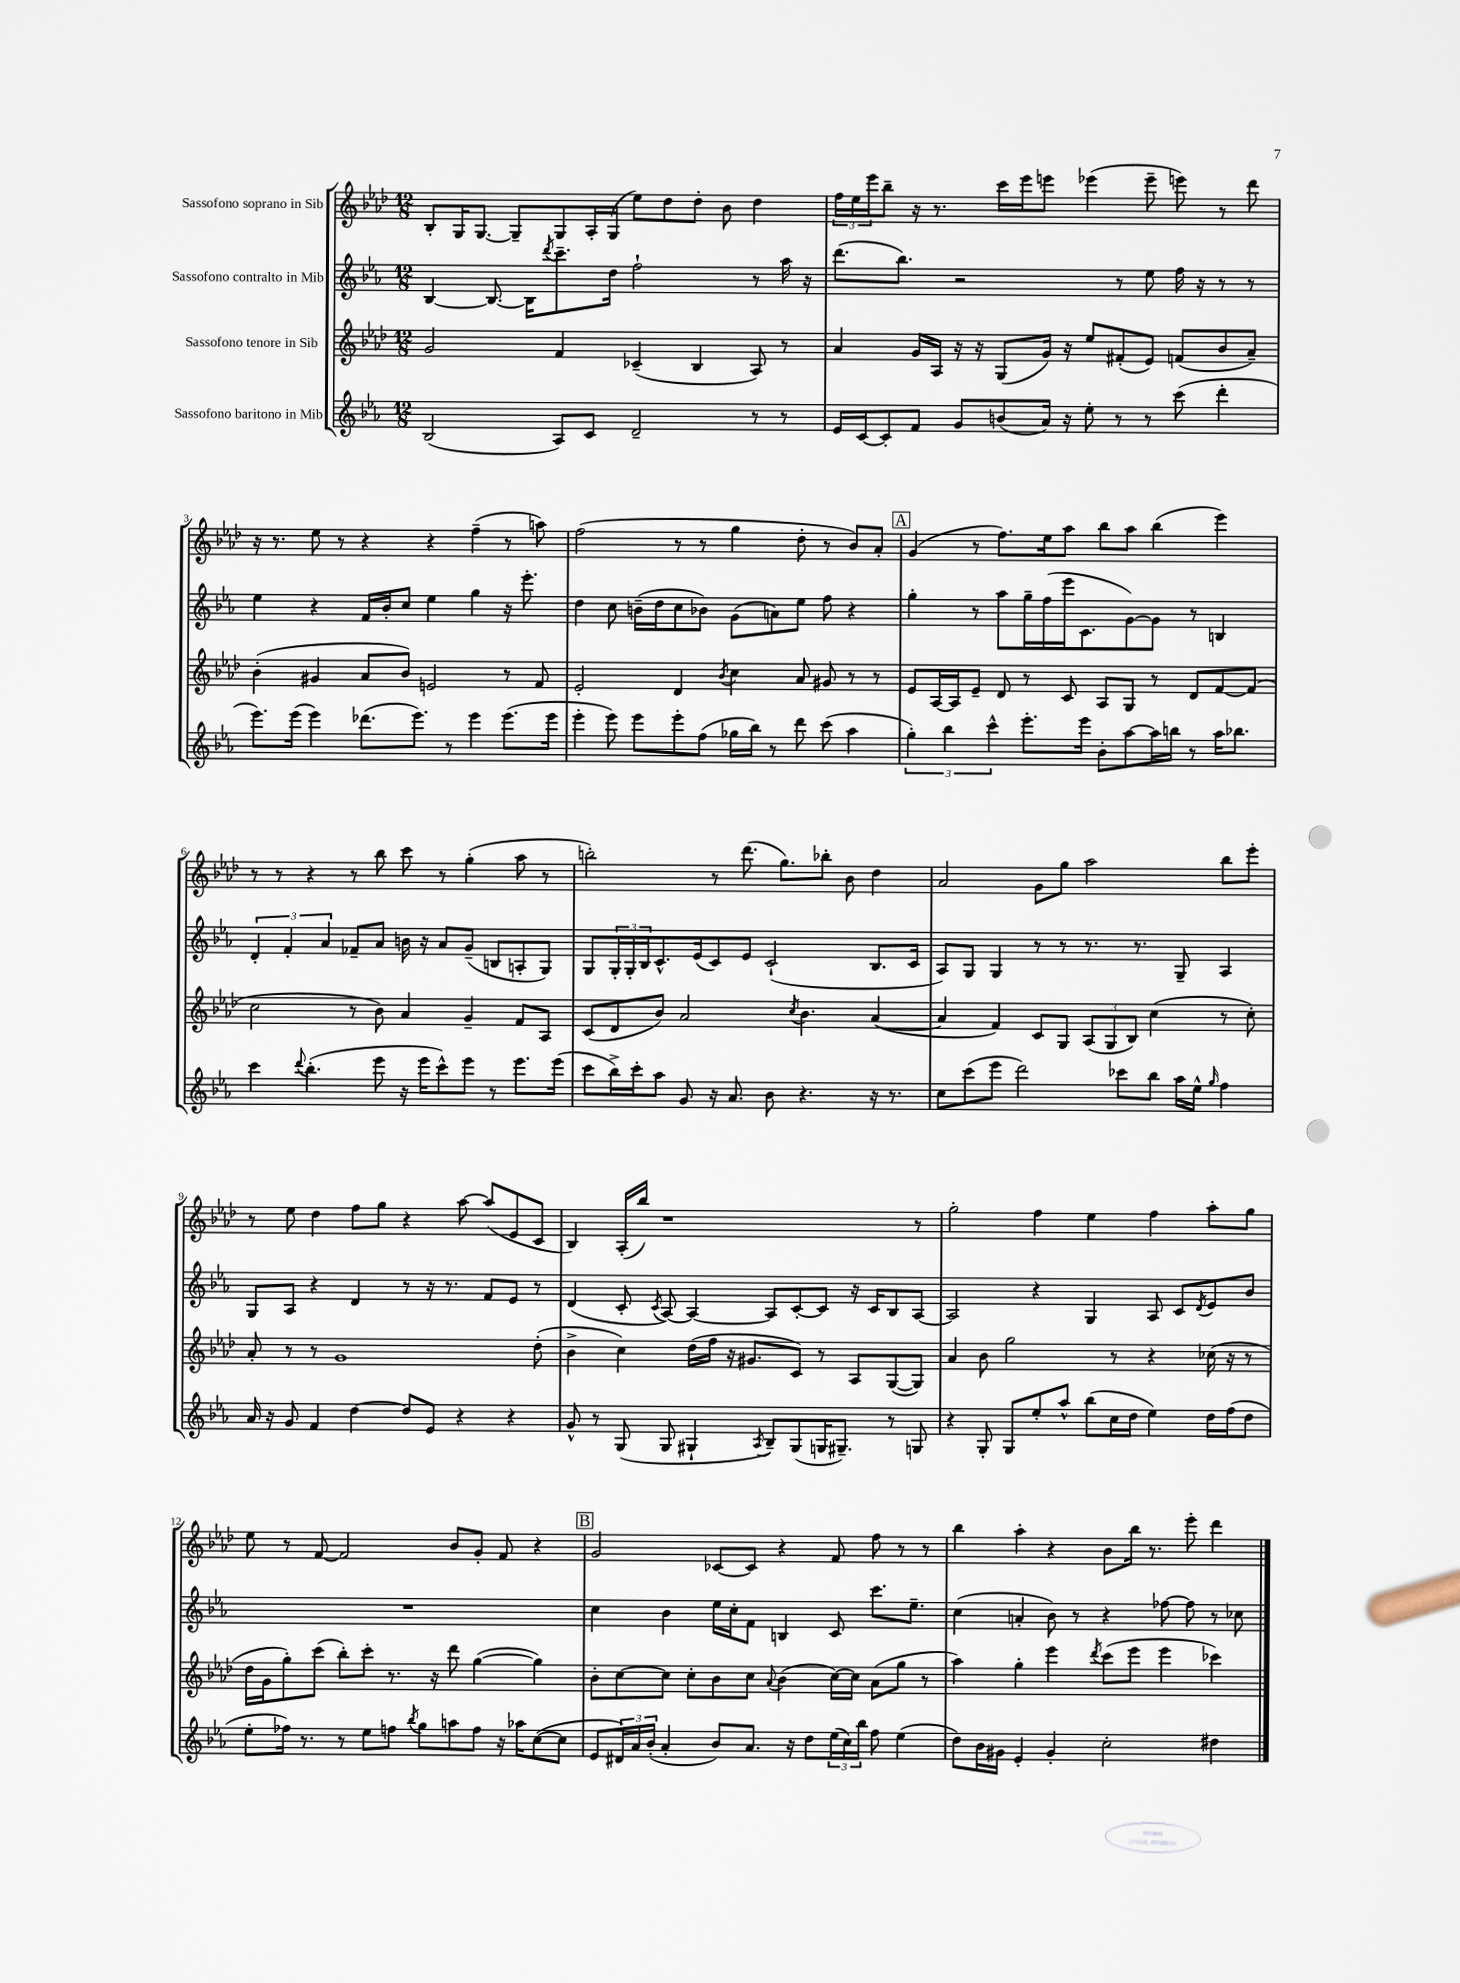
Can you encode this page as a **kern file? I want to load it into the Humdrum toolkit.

**kern	**kern	**kern	**kern
*staff4	*staff3	*staff2	*staff1
*clefG2	*clefG2	*clefG2	*clefG2
*k[b-e-a-]	*k[b-e-a-d-]	*k[b-e-a-]	*k[b-e-a-d-]
*M12/8	*M12/8	*M12/8	*M12/8
(2B-/	2g/	[4B-/	8B-'/L
.	.	.	16G/K
.	.	.	[8.G/J
.	.	8.B-/_	.
.	.	.	8G~/]L
.	.	16B-\]LK	.
.	.	8qddd/	.
8A-/L)	4f/	8.ccc~\	8G/
8c/J	.	.	16A-'/L
.	.	16dd\Jk	(16G/JJ
2d~/	(4c-~/	2ff`\	8ee-\L)
.	.	.	8dd-\
.	4B-/	.	8dd-'\J
.	.	.	8b-\
8r	8A-/)	8r	4dd-\
8r	8r	16aa-\	.
.	.	16r	.
=	=	=	=
16e-/LL	4a-/	(8.ddd\L	24ff\LL
.	.	.	24ee-\
[16c/J	.	.	.
.	.	.	24eee-\J
8c'/]	.	.	8bb-~\J
.	.	8.bb-\J)	.
8f/J	16g/LL	.	16r
.	16A-/JJ	.	8.r
8g/L	16r	2r	.
.	16r	.	.
(8b/	(8G/L	.	16ccc\LL
.	.	.	16eee-\J
16a-/Jk)	16g/Jk)	.	8eee\J
16r	16r	.	.
8ee-'\	8ee-/L	.	(4eee-\
8r	(8f#'/	8r	.
8r	8e-/J)	8ee-\	8eee-~\
(8ccc\	(8f/L	16ff\	8eee\)
.	.	16r	.
4ddd'\	8b-/	8r	8r
.	8a-~/J)	8r	8ddd-\
=	=	=	=
8.eee-\L)	(4b-'\	4ee-\	16r
.	.	.	8.r
(16eee-\Jk	.	.	.
4eee-\)	4g#/	4r	8ee-\
.	.	.	8r
(8.ddd-\L	8a-/L	16f/LL	4r
.	.	16b-'/J	.
.	8b-/J)	8cc/J	.
8.eee-\J)	.	.	.
.	2e/	4ee-\	4r
8r	.	.	.
4eee-\	.	4gg\	(4ff~\
(8.eee-\L	8r	16r	8r
.	.	8.eee-'\	.
.	8f/	.	8aa\)
16eee-\Jk	.	.	.
=	=	=	=
4eee-'\	2e-'/	4dd\	(2ff\
8eee-\)	.	8cc\	.
8eee-\L	.	(16b~\LL	.
.	.	16dd\J	.
8eee-'\	4d-/	8cc\	8r
(8ff\J	.	8b-\J)	8r
.	8qb-/	.	.
16gg-\LL	4cc\	(8g\L	4gg\
16bb-\JJ)	.	.	.
8r	.	8a\)	.
8ddd\	8a-/	8ee-\J	8dd-'\
(8ccc\	8g#/	8ff\	8r
4aa-\	8r	4r	8b-/L)
.	8r	.	8a-'/J
=	=	=	=
6gg'\)	8e-/L	4gg'\	(4g/
.	[16A-/L	.	.
6bb-\	.	.	.
.	16A-/]J	.	.
.	8e-~/J	8r	8r
6ccc^^\	.	.	.
.	8d-/	8aa-\L	8.ff\L)
8.eee-'\L	8r	16gg~\L	.
.	.	(16ff\	16ee-\k
.	8c/	16eee-\J	8aa-\J
16eee-\Jk	.	8.c\	.
8b-'\L	8A-/L	.	8bb-\L
[8aa-\	8G/J	[8g\)	8aa-\J
16aa-\]L	8r	8g\]J	(4bb-\
16bb\JJ	.	.	.
8r	8d-/L	8r	.
16aa-\LK	[8f/	4B/	4eee-\)
8.bb-\J	.	.	.
.	(8f/]J	.	.
=	=	=	=
4ccc\	2cc\	6d'/	8r
.	.	.	8r
.	.	6f'/	.
8qqddd/	.	.	.
(4.bb-'\	.	.	4r
.	.	6a-/	.
.	8r	8f-~/L	8r
8eee-\	8b-\)	8a-/J	8bb-\
16r	4a-/	16b\	8ccc\
16eee-\LK	.	16r	.
8ccc^^\)	.	8a-/L	8r
8eee-\J	4g~/	(8g~/J	(4gg'\
8r	.	8B/L	.
8.eee-\L	8f/L	8A'/	8aa-\
.	8A-/J	8G/J)	8r
(16eee-\Jk	.	.	.
=	=	=	=
8ccc\L	(8c/L	8G/L	2bb'\)
16bb-^\L)	8d-/	24G'/L	.
.	.	24G'/	.
16ccc'\J	.	.	.
.	.	24B-/J	.
8aa-\J	8b-/J)	8.c^^/	.
8g/	2a-/	.	.
.	.	(16e-/k	.
16r	.	8c/)	8r
8.a-/	.	.	.
.	.	8e-/J	(8.ddd-\
8b-\	.	(2c`/	.
.	.	.	8.gg\L)
.	8qcc/	.	.
4.r	4.b-\	.	.
.	.	.	8bb-'\J
.	.	.	8b-\
16r	([4a-/	8.B-/L	4dd-\
8.r	.	.	.
.	.	16c/Jk	.
=	=	=	=
8cc\L	4a-/]	8A-/L)	2a-/
(8ccc\	.	8G/J	.
8eee-\J	4f/)	4G/	.
2ddd\)	.	.	.
.	8c/L	8r	8g\L
.	8G/J	8r	8gg\J
.	(12A-/L	8.r	2aa-\
.	12G/	.	.
8ccc-\L	.	.	.
.	12B-/J)	.	.
.	.	8.r	.
8bb-\J	(4cc\	.	.
16aa-\LL	.	8G~/	.
16ee-^^\JJ	.	.	.
16qqgg/	.	.	.
4ff\	8r	4A-/	8bb-\L
.	8cc'\)	.	8eee-'\J
=	=	=	=
16a-/	8a-'/	8G/L	8r
16r	.	.	.
8g/	8r	8A-/J	8ee-\
4f/	8r	4r	4dd-\
.	1g	.	.
[4dd\	.	4d/	8ff\L
.	.	.	8gg\J
8dd/]L	.	8r	4r
8e-/J	.	16r	.
.	.	8.r	.
4r	.	.	[8aa-\
.	.	8f/L	(8aa-/]L
4r	.	8e-/J	8e-/
.	(8dd-'\	8r	8c/J
=	=	=	=
8g^^/	4b-^\	(4d/	4B-/)
8r	.	.	.
(8G/	4cc\)	8c'/	(16A-'/LL
.	.	.	16bb-/JJ)
.	.	8qc/	.
8G/	.	[8A-/)	1r
4G#`/	(16dd-\LL	4A-/_	.
.	16ff\JJ	.	.
.	16r	.	.
.	8.g#/L	.	.
8qA-/	.	.	.
8B-~/L)	.	8A-/]L	.
(8G#/	8c/J)	[8c'/	.
16G/K	8r	8c/]J	.
8.G#~/J)	.	.	.
.	8A-/L	16r	.
.	.	16c/LK	.
8r	([8G/	8B-/	.
8G/	8G/]J)	[8A-/J	8r
=	=	=	=
4r	4a-/	2A-/]	2gg'\
8G'/	8b-\	.	.
8G/L	2gg\	.	.
8ee-'/	.	4r	4ff\
8aa-^^/J	.	.	.
(8bb-\L	.	4G/	4ee-\
16cc\L	8r	.	.
16dd\JJ	.	.	.
4ee-\)	4r	8A-/	4ff\
.	.	8c/L	.
.	.	8qd/	.
16dd\LL	(16cc-\	8e-/	8aa-'\L
(16ff\J	16r	.	.
8dd\J	8r	8b-/J	8gg\J
=	=	=	=
8ee-'\L	16dd-\LL	1.r	8ee-\
.	16g\J	.	.
16ff-\Jk)	8gg'\)	.	8r
8.r	.	.	.
.	(8ccc\J	.	[8f/
8r	8bb-'\L)	.	2f/]
8ee-\L	8ccc'\J	.	.
8ff\J	8.r	.	.
8qbb-/	.	.	.
8gg\L	.	.	.
.	16r	.	.
8aa\	8ddd-\	.	8b-/L
8ff\J	([4gg\	.	8g'/J
16r	.	.	8f/
16aa-\LK	.	.	.
([8cc\	4gg\])	.	4r
8cc\]J	.	.	.
=	=	=	=
8e-/L	8b-'\L	4cc\	2g/
24d#/L)	[8cc\	.	.
24a-/	.	.	.
(24b-'/JJ	.	.	.
4a-'/	8cc\]J	4b-\	.
.	8cc'\L	.	.
8b-/L)	8b-\	16ee-\LL	[8c-/L
.	.	16cc'\J	.
8.a-/J	8cc\J	8f\J	8c-/]J
.	8qqa-/	.	.
.	(4b-\	4B/	4r
16r	.	.	.
8dd\L	.	.	.
(24ee-\L	[16cc\LL)	8c/	8f/
24cc\)	.	.	.
.	16cc\]JJ	.	.
24bb-\JJ	.	.	.
8ff\	(8a-\L	8.ccc\L	8ff\
(4ee-\	8gg\J	.	8r
.	.	8.ee-~\J	.
.	8r	.	8r
=	=	=	=
8dd\L)	4aa-\)	(4cc\	4bb-\
16b-\L	.	.	.
16g#\JJ	.	.	.
4e-'/	4gg'\	4a'/	4aa-'\
4g#'/	4eee-\	8b-\)	4r
.	.	8r	.
.	8qddd-/	.	.
2cc'\	(8ccc\L	4r	8b-\L
.	8eee-\J	.	16bb-\Jk
.	.	.	8.r
.	4eee-\	[8ff-\	.
.	.	8ff-\]	8eee-'\
4dd#\	4ccc-\)	8r	4ddd-\
.	.	8cc-\	.
==	==	==	==
*-	*-	*-	*-
